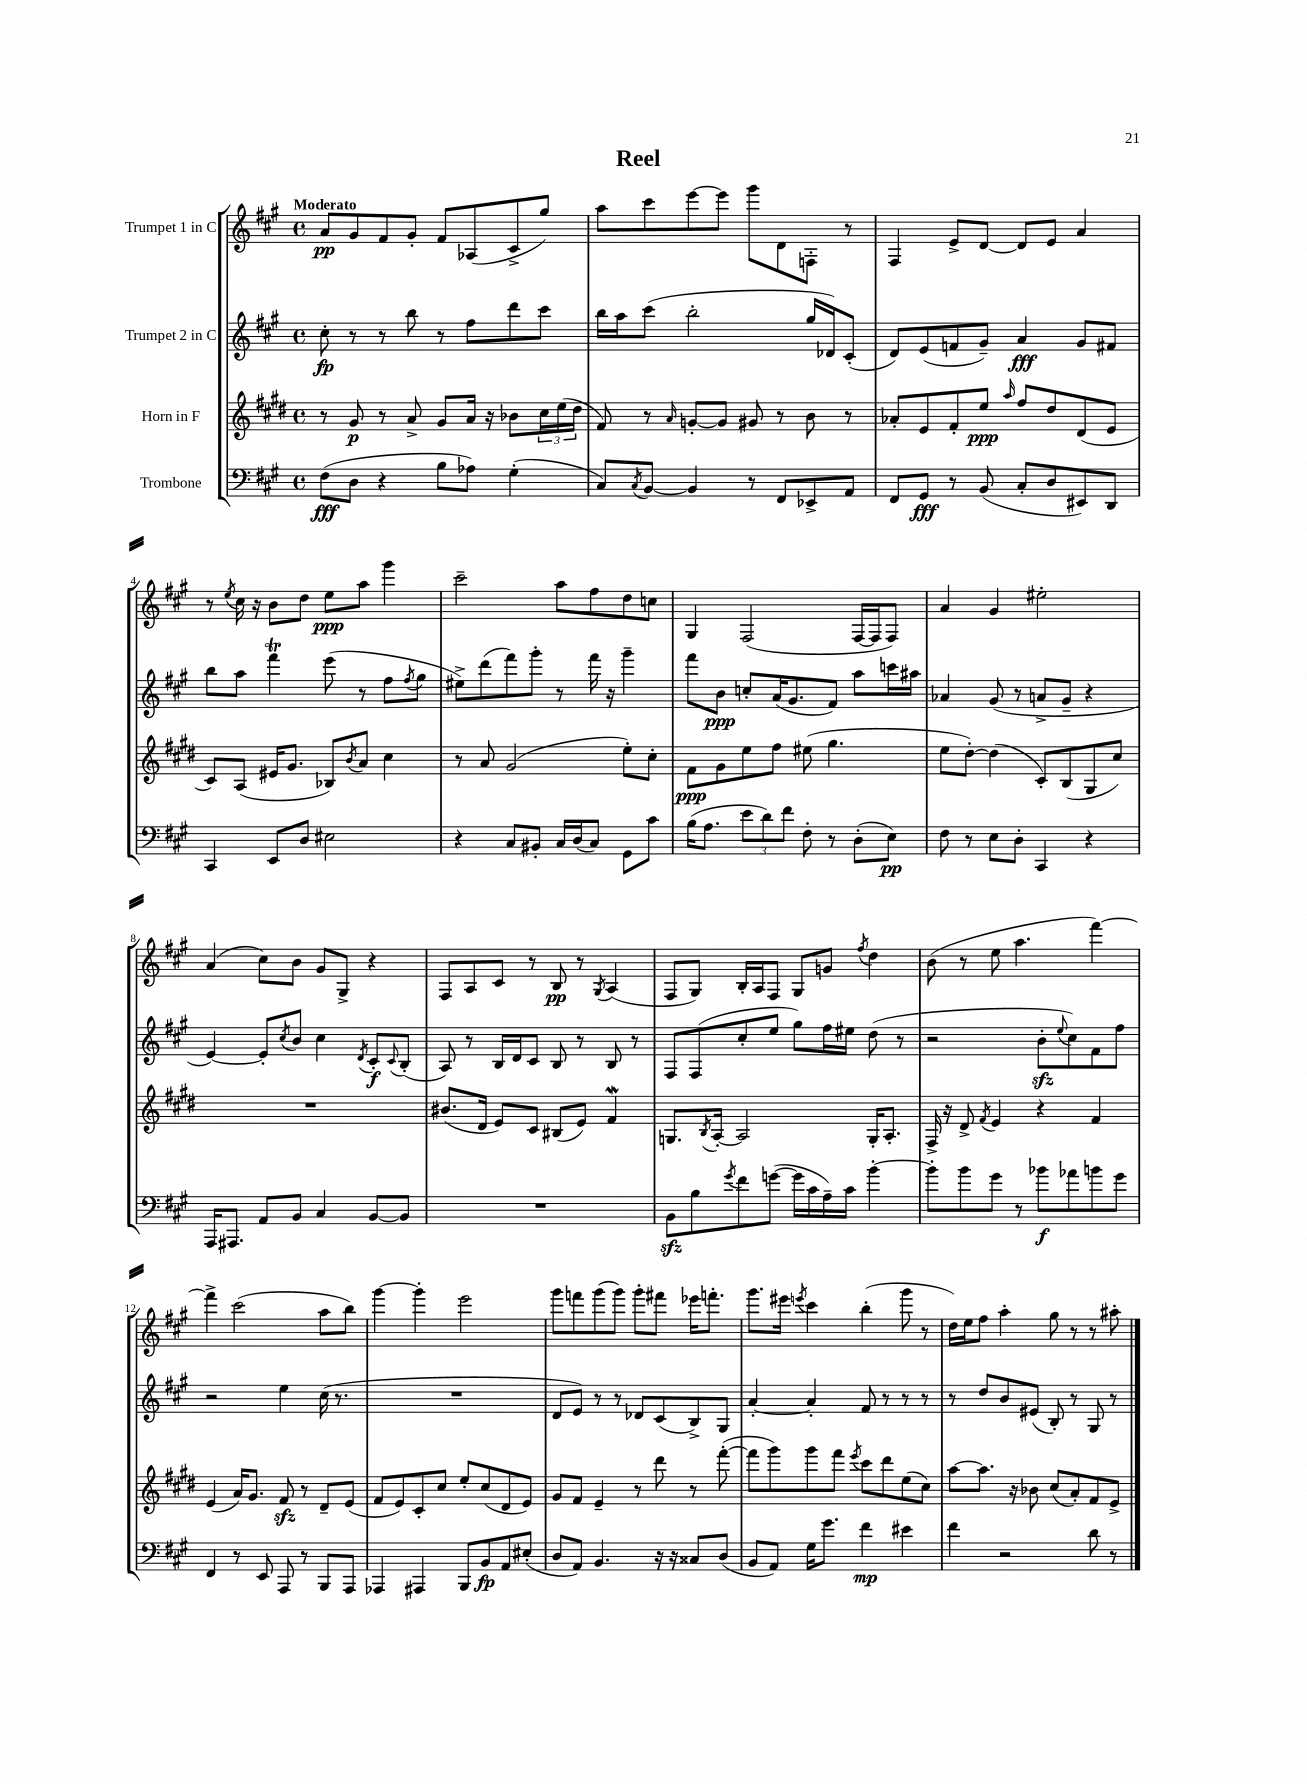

**kern	**dynam	**kern	**dynam	**kern	**dynam	**kern	**dynam
*part4	*part4	*part3	*part3	*part2	*part2	*part1	*part1
*staff4	*staff4	*staff3	*staff3	*staff2	*staff2	*staff1	*staff1
*I"Trombone	*	*I"Horn in F	*	*I"Trumpet 2 in C	*	*I"Trumpet 1 in C	*
*clefF4	*	*clefG2	*	*clefG2	*	*clefG2	*
*k[f#c#g#]	*	*k[f#c#g#d#]	*	*k[f#c#g#]	*	*k[f#c#g#]	*
*M4/4	*	*M4/4	*	*M4/4	*	*M4/4	*
*met(c)	*	*met(c)	*	*met(c)	*	*met(c)	*
=1	=1	=1	=1	=1	=1	=1	=1
!	!	!	!	!	!	!LO:TX:a:B:t=Moderato	!
(8F#\L	fff	8r	.	8cc#'\	fp	8a/L	pp
8D\J	.	8g#/	p	8r	.	8g#/	.
4r	.	8r	.	8r	.	8f#/	.
.	.	8a^/	.	8bb\	.	8g#'/J	.
8B\L	.	8g#/L	.	8r	.	8f#/L	.
8A-X\J)	.	16a/Jk	.	8ff#\L	.	(8A-X/	.
.	.	16r	.	.	.	.	.
(4G#'\	.	8b-X\L	.	8ddd\	.	8c#^/	.
.	.	24cc#\L	.	8ccc#\J	.	8gg#/J)	.
.	.	(24ee\	.	.	.	.	.
.	.	24dd#\JJ	.	.	.	.	.
=2	=2	=2	=2	=2	=2	=2	=2
8C#/L)	.	8f#/)	.	16bb\LL	.	8aa\L	.
.	.	.	.	16aa\J	.	.	.
8qC#/	.	.	.	.	.	.	.
[8BB/J	.	8r	.	(8ccc#\J	.	8ccc#\	.
.	.	16qqa/	.	.	.	.	.
4BB/]	.	[8gn'/L	.	2bb'\	.	[8eee\	.
.	.	8g/J]	.	.	.	8eee\J]	.
8r	.	8g#X/	.	.	.	8ggg#\L	.
8FF#/L	.	8r	.	.	.	8d\	.
8EE-X^/	.	8b\	.	16gg#/LL	.	8Fn'\J	.
.	.	.	.	16d-X/J)	.	.	.
8AA/J	.	8r	.	(8c#'/J	.	8r	.
=3	=3	=3	=3	=3	=3	=3	=3
8FF#/L	.	8a-X'/L	.	8d/L)	.	4F#/	.
8GG#/J	fff	8e/	.	(8e/	.	.	.
8r	.	8f#'/	.	8fn/	.	8e^/L	.
(8BB/	.	8ee/J	ppp	8g#~/J)	.	[8d/J	.
.	.	16qqaa/	.	.	.	.	.
8C#'/L	.	8ff#/L	.	4a/	fff	8d/L]	.
8D/	.	8dd#/	.	.	.	8e/J	.
8EE#X/)	.	(8d#/	.	8g#/L	.	4a/	.
8DD/J	.	8e/J	.	8f#X/J	.	.	.
!!LO:LB:g=z
=4	=4	=4	=4	=4	=4	=4	=4
4CC#/	.	8c#/L)	.	8bb\L	.	8r	.
.	.	.	.	.	.	8qee/	.
.	.	(8A/J	.	8aa\J	.	16cc#\	.
.	.	.	.	.	.	16r	.
8EE/L	.	16e#X/KL	.	4fff#T\	.	8b\L	.
.	.	8.g#/J	.	.	.	.	.
8D/J	.	.	.	.	.	8dd\J	.
2E#X\	.	8B-X/L)	.	(8eee\	.	8ee\L	ppp
.	.	8qb/	.	.	.	.	.
.	.	8a/J	.	8r	.	8aa\J	.
.	.	4cc#\	.	8ff#\L	.	4ggg#\	.
.	.	.	.	8qff#/	.	.	.
.	.	.	.	8gg#\J	.	.	.
=5	=5	=5	=5	=5	=5	=5	=5
4r	.	8r	.	8ee#X^\L)	.	2ccc#~\	.
.	.	8a/	.	(8ddd\	.	.	.
8C#/L	.	(2g#/	.	8fff#\)	.	.	.
8BB#X'/J	.	.	.	8ggg#'\J	.	.	.
16C#/LL	.	.	.	8r	.	8aa\L	.
(16D/J	.	.	.	.	.	.	.
8C#/J)	.	.	.	16fff#\	.	8ff#\	.
.	.	.	.	16r	.	.	.
8GG#\L	.	8ee'\L)	.	4ggg#~\	.	8dd\	.
8c#\J	.	8cc#'\J	.	.	.	8ccn\J	.
=6	=6	=6	=6	=6	=6	=6	=6
(16B\KL	.	8f#\L	ppp	8fff#\L	.	4G#/	.
8.A\J	.	.	.	.	.	.	.
.	.	8g#\	.	8b\J	ppp	.	.
12e\L	.	8ee\	.	8ccn'/L	.	(2F#/	.
12d\)	.	.	.	.	.	.	.
.	.	8ff#\J	.	(16a/K	.	.	.
12f#\J	.	.	.	.	.	.	.
.	.	.	.	8.g#/	.	.	.
8F#'\	.	(8ee#X\	.	.	.	.	.
8r	.	4.gg#\	.	8f#/J)	.	.	.
(8D'\L	.	.	.	8aa\L	.	[16F#/LL	.
.	.	.	.	.	.	16F#/J]	.
8E\J)	pp	.	.	16cccn\L	.	8F#/J)	.
.	.	.	.	16aa#X\JJ	.	.	.
=7	=7	=7	=7	=7	=7	=7	=7
8F#\	.	8ee\L	.	4a-X/	.	4a/	.
8r	.	[8dd#'\J)	.	.	.	.	.
8E\L	.	(4dd#\]	.	(8g#/	.	4g#/	.
8D'\J	.	.	.	8r	.	.	.
4CC#/	.	8c#'/L)	.	8an^/L	.	2ee#X'\	.
.	.	(8B/	.	8g#~/J	.	.	.
4r	.	8G#/	.	4r	.	.	.
.	.	8cc#/J)	.	.	.	.	.
!!LO:LB:g=z
=8	=8	=8	=8	=8	=8	=8	=8
16AAA/KL	.	1r	.	[4e/)	.	(4a/	.
8.AAA#X/J	.	.	.	.	.	.	.
8AA/L	.	.	.	8e'/L]	.	8cc#\L)	.
.	.	.	.	8qcc#/	.	.	.
8BB/J	.	.	.	8b/J	.	8b\J	.
4C#/	.	.	.	4cc#\	.	8g#/L	.
.	.	.	.	.	.	8G#^/J	.
.	.	.	.	8qd/	.	.	.
[8BB/L	.	.	.	8c#'/L	f	4r	.
.	.	.	.	8qqc#/	.	.	.
8BB/J]	.	.	.	(8B'/J	.	.	.
=9	=9	=9	=9	=9	=9	=9	=9
1r	.	(8.b#X/L	.	8A/)	.	8F#/L	.
.	.	.	.	8r	.	8A/	.
.	.	16d#/Jk	.	.	.	.	.
.	.	8e/L)	.	16B/LL	.	8c#/J	.
.	.	.	.	16d/J	.	.	.
.	.	8c#/J	.	8c#/J	.	8r	.
.	.	(8B#X/L	.	8B/	.	8B/	pp
.	.	8e/J)	.	8r	.	8r	.
.	.	.	.	.	.	8qG#/	.
.	.	4f#W/	.	8B/	.	(4A/	.
.	.	.	.	8r	.	.	.
=10	=10	=10	=10	=10	=10	=10	=10
8BBzz\L	.	8.Gn/L	.	8F#/L	.	8F#/L	.
8B\	.	.	.	(8F#/	.	8G#/J)	.
.	.	8qB/	.	.	.	.	.
.	.	[16A'/Jk	.	.	.	.	.
8qg#/	.	.	.	.	.	.	.
8f#\	.	2A/]	.	8cc#'/	.	16B'/LL	.
.	.	.	.	.	.	16A/J	.
([8gn\J	.	.	.	8ee/J	.	8F#/J	.
16g\LL]	.	.	.	8gg#\L)	.	8G#/L	.
16c#\	.	.	.	.	.	.	.
16A~\)	.	.	.	16ff#\L	.	8gn/J	.
16c#\JJ	.	.	.	16ee#X\JJ	.	.	.
.	.	.	.	.	.	8qff#/	.
[4b'\	.	16G'/KL	.	(8dd\	.	4dd\	.
.	.	8.A'/J	.	.	.	.	.
.	.	.	.	8r	.	.	.
=11	=11	=11	=11	=11	=11	=11	=11
8b'\L]	.	16F#^/	.	2r	.	(8b\	.
.	.	16r	.	.	.	.	.
8b\	.	8d#^/	.	.	.	8r	.
.	.	8qf#/	.	.	.	.	.
8g#\J	.	4e/	.	.	.	8ee\	.
8r	.	.	.	.	.	4.aa\	.
8b-X\L	f	4r	.	8bzz'\L	.	.	.
.	.	.	.	8qqee/	.	.	.
8a-X\	.	.	.	8cc#\)	.	.	.
8bn\	.	4f#/	.	8f#\	.	[4fff#\)	.
8g#\J	.	.	.	8ff#\J	.	.	.
!!LO:LB:g=z
=12	=12	=12	=12	=12	=12	=12	=12
4FF#/	.	(4e/	.	2r	.	4fff#^\]	.
8r	.	16a/KL)	.	.	.	(2ccc#\	.
.	.	8.g#/J	.	.	.	.	.
8EE/	.	.	.	.	.	.	.
8AAA/	.	8f#zz/	.	4ee\	.	.	.
8r	.	8r	.	.	.	.	.
8BBB/L	.	8d#~/L	.	(16cc#\	.	8aa\L	.
.	.	.	.	8.r	.	.	.
8AAA/J	.	(8e/J	.	.	.	8bb\J)	.
=13	=13	=13	=13	=13	=13	=13	=13
4AAA-X/	.	8f#/L	.	1r	.	[4ggg#\	.
.	.	8e/)	.	.	.	.	.
4AAA#X/	.	8c#'/	.	.	.	4ggg#'\]	.
.	.	8cc#/J	.	.	.	.	.
8BBB/L	.	8ee'/L	.	.	.	2eee\	.
8BB/	fp	(8cc#/	.	.	.	.	.
8AA/	.	8d#/	.	.	.	.	.
(8E#X'/J	.	8e/J)	.	.	.	.	.
=14	=14	=14	=14	=14	=14	=14	=14
8D/L	.	8g#/L	.	8d/L	.	8ggg#\L	.
8AA/J)	.	8f#/J	.	8e/J)	.	8fffn\	.
4.BB/	.	4e~/	.	8r	.	(8ggg#\	.
.	.	.	.	8r	.	8ggg#\J)	.
.	.	8r	.	8d-X/L	.	8ggg#'\L	.
16r	.	8ddd#\	.	(8c#/	.	8fff#X\J	.
16r	.	.	.	.	.	.	.
8C##X/L	.	8r	.	8B^/)	.	16eee-X\KL	.
.	.	.	.	.	.	8.fffn'\J	.
(8D/J	.	([8fff#'\	.	8G#/J	.	.	.
=15	=15	=15	=15	=15	=15	=15	=15
8BB/L	.	8fff#\L]	.	[4a'/	.	8.ggg#\L	.
8AA/J)	.	8ggg#\)	.	.	.	.	.
.	.	.	.	.	.	16eee#X\Jk	.
.	.	.	.	.	.	8qeeen/	.
16G#\KL	.	8ggg#\	.	4a'/]	.	4ccc#\	.
8.g#\J	.	.	.	.	.	.	.
.	.	8fff#\J	.	.	.	.	.
.	.	8qeee/	.	.	.	.	.
4f#\	mp	8ccc#\L	.	8f#/	.	(4bb'\	.
.	.	8ddd#\	.	8r	.	.	.
4e#X\	.	(8ee\	.	8r	.	8ggg#\	.
.	.	8cc#\J)	.	8r	.	8r	.
=16	=16	=16	=16	=16	=16	=16	=16
4f#\	.	[8aa\L	.	8r	.	16dd\LL)	.
.	.	.	.	.	.	16ee\J	.
.	.	8.aa\J]	.	8dd/L	.	8ff#\J	.
2r	.	.	.	8b/	.	4aa'\	.
.	.	16r	.	.	.	.	.
.	.	8b-X\	.	(8e#X/J	.	.	.
.	.	(8cc#/L	.	8B'/)	.	8gg#\	.
.	.	8a'/)	.	8r	.	8r	.
8d\	.	8f#/	.	8G#/	.	8r	.
8r	.	8e^/J	.	8r	.	8aa#X'\	.
==	==	==	==	==	==	==	==
*-	*-	*-	*-	*-	*-	*-	*-
